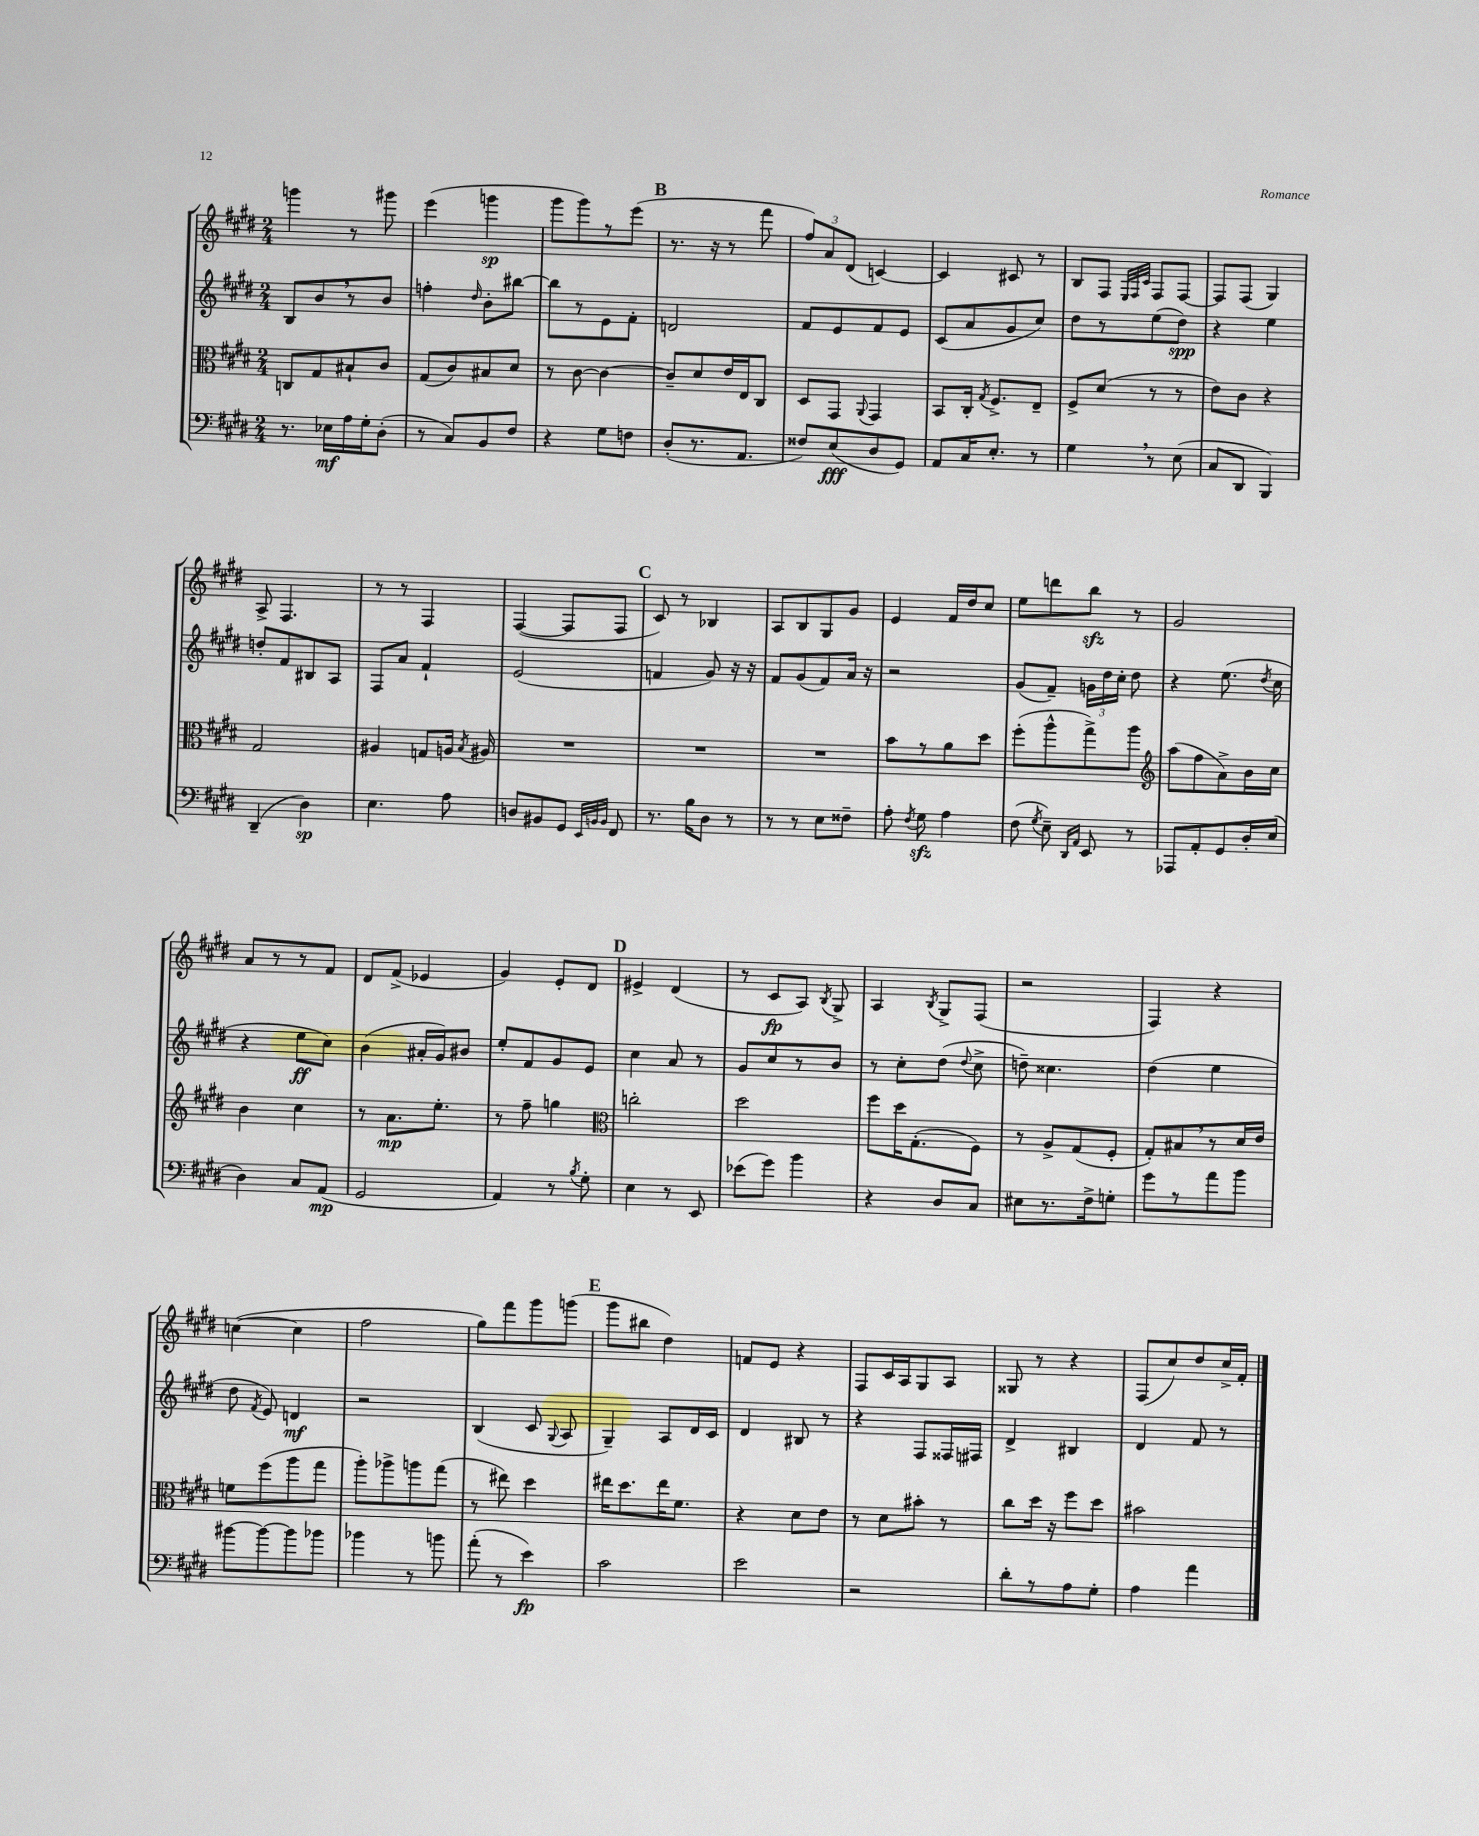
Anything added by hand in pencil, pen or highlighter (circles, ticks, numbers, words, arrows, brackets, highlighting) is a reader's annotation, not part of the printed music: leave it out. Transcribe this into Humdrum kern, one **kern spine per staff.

**kern	**kern	**kern	**kern
*staff4	*staff3	*staff2	*staff1
*clefF4	*clefC3	*clefG2	*clefG2
*k[f#c#g#d#]	*k[f#c#g#d#]	*k[f#c#g#d#]	*k[f#c#g#d#]
*M2/4	*M2/4	*M2/4	*M2/4
8.r	8C/L	8B/L	4ggg\
.	8G#/	8b/	.
16E-\LL	.	.	.
16A\	8B#`/	8r	8r
16G#'\J	.	.	.
(8D#'\J	8c#/J	8b/J	8ggg#\
=	=	=	=
8r	(8G#/L	4ff'\	(4eee\
8C#/L)	8c#/)	.	.
.	.	16qqdd#/	.
8BB/	8B#/	8b'\L	4ggg\
8F#/J	8d#/J	[8bb#\J	.
=	=	=	=
4r	8r	8bb#\]L	8ggg#\L
.	[8c#\	8r	8ggg#\)
8G#\L	4c#\_	8e\	8r
8F\J	.	8f#'\J	(8eee\J
=	=	=	=
(8D#'/L	8c#~/]L	2d/	8.r
8.r	8d#/	.	.
.	.	.	16r
.	16e/L	.	8r
8.AA/J	16E/J	.	.
.	8C#/J	.	8fff#\
=	=	=	=
8F##/L)	8D#/L	8f#/L	12ff#/L)
.	.	.	12a/
(8E/	8GG#/J	8e/	.
.	.	.	(12d#/J
.	8qqAA/	.	.
8D#/	4GG#/	8f#/	[4c/)
8GG#/J)	.	8e/J	.
=	=	=	=
8AA/L	8BB/L	(8c#/L	4c/]
16C#/K	16C#'/Jk	8a/	.
.	8qG#/	.	.
8.E'/J	8.F#^/L	.	.
.	.	8g#/	8c#/
8r	8E~/J	8cc#/J)	8r
=	=	=	=
4G#\	8F#^/L	8dd#\L	8B/L
.	(8d#/J	8r	8F#/J
.	.	.	32qqE/LLL
.	.	.	32qqF#/
.	.	.	32qqc#/JJJ
8r	8r	(8ee\	8F#/L
(8E\	8r	8dd#\J)	[8F#/J
=	=	=	=
8C#/L	8e\L)	4r	8F#/]L
8DD#/J	8c#\J	.	(8F#/J
4BBB/)	4r	4ee\	4G#/)
=	=	=	=
(4DD#~/	2G#/	8dd'/L	8A^/
.	.	8f#/	4.F#/
4D#\)	.	8B#/	.
.	.	8A/J	.
=	=	=	=
4.E\	4A#/	8F#/L	8r
.	.	8a/J	8r
.	8G/L	4f#`/	4F#/
8A\	16A/Jk	.	.
.	8qB/	.	.
.	16A#/	.	.
=	=	=	=
8D/L	2r	(2e/	([4F#/
8BB#/	.	.	.
8GG#/J	.	.	8F#/]L
32qqEE/LLL	.	.	.
32qqBB/	.	.	.
32qqBB/JJJ	.	.	.
8FF#/	.	.	8F#/J
=	=	=	=
8.r	2r	4f/	8c#/)
.	.	.	8r
16B\LK	.	.	.
8D#\J	.	8g#/)	4B-/
8r	.	16r	.
.	.	16r	.
=	=	=	=
8r	2r	8f#/L	8A/L
8r	.	(8g#/	8B/
8E\L	.	8f#/)	8G#/
8F##~\J	.	16a/Jk	8g#/J
.	.	16r	.
=	=	=	=
8A'\	8b\L	2r	4e/
8qF#/	.	.	.
8G#\	8r	.	.
4A\	8a\	.	16f#/LL
.	.	.	16dd#/J
.	8dd#\J	.	8cc#/J
=	=	=	=
(8F#\	(8ff#'\L	(8g#/L	8ee\L
8qG#/	.	.	.
8E~\)	8aa^^\	8f#~/J)	8ddd\
16qqDD#/LL	.	.	.
16qqAA/JJ	.	.	.
8EE/	8gg#^\)	24g\LL	8bb\J
.	.	24dd#\	.
.	.	24cc#'\JJ	.
8r	8aa\J	8dd#\	8r
=	=	=	=
*	*clefG2	*	*
8AAA-/L	(8aa\L	4r	2g#/
8AA'/	8ff#\	.	.
8GG#/	8a^\)	(8.ee\	.
16D#'/L	16b\L	.	.
.	.	8qdd#/	.
(16E/JJ	16cc#\JJ	16cc#\	.
=	=	=	=
4D#\)	4b\	4r	8a/L
.	.	.	8r
8C#/L	4cc#\	8ee\L	8r
(8AA/J	.	8cc#\J)	8f#/J
=	=	=	=
2GG#/	8r	(4b\	8d#/L
.	8.a\L	.	(8f#^/J
.	.	16a#'/LL	4e-/
.	8.ee'\J	16g#/J)	.
.	.	8b#/J	.
=	=	=	=
4AA/)	8r	8ee'/L	4g#/)
.	8ff#~\	8f#/	.
8r	4gg\	8g#/	8e'/L
8qB/	.	.	.
8G#'\	.	8e/J	8d#/J
=	=	=	=
*	*clefC3	*	*
4E\	2cc'\	4cc#\	4e#^/
8r	.	8a/	(4d#/
8EE/	.	8r	.
=	=	=	=
(8e-\L	2dd#\	8g#/L	8r
8g#\J)	.	8cc#/	8c#/L
4b\	.	8r	8A/J)
.	.	.	8qB/
.	.	8b/J	8G#^/
=	=	=	=
4r	8ff#\L	8r	4A/
.	16dd#\K	8cc#'\L	.
.	(8.G#'\	.	.
.	.	.	8qB/
8D#/L	.	(8dd#\J	8G#^/L
.	.	8qqdd#/	.
8C#/J	8F#\J)	8cc#^\	(8F#/J
=	=	=	=
8E#\L	8r	8dd~\)	2r
8.r	8A^/L	4.cc##\	.
.	(8G#/	.	.
16F#^\k	.	.	.
8G'\J	8F#'/J	.	.
=	=	=	=
8g#\L	8G#'/L)	(4dd#\	4F#/)
8r	8B#/	.	.
8a\	8r	4ee\	4r
8b\J	16d#/L	.	.
.	16e/JJ	.	.
=	=	=	=
[8b#\L	8f\L	8dd#\	([4cc\
.	.	8qf#/	.
8b#\_	(8ff#\	8e/)	.
8b#\]	8aa\	4d/	4cc\]
8b-\J	8gg#\J	.	.
=	=	=	=
4b-\	8aa'\L)	2r	2ff#\
.	8aa-^\	.	.
8r	8aa\	.	.
8b\	(8gg#\J	.	.
=	=	=	=
(8a'\	8r	(4B/	8gg#\L)
8r	8ee#\)	.	8fff#\
4e\)	4dd#\	8c#/	8ggg#\
.	.	8qqG#/	.
.	.	8A/	(8ggg\J
=	=	=	=
2c#\	16ee#\LK	4G#~/)	8ggg#\L
.	8.dd#\	.	.
.	.	.	8bb#\J
.	16ee#\K	8A/L	4dd#\)
.	8.f#\J	.	.
.	.	16d#/L	.
.	.	16c#/JJ	.
=	=	=	=
2e\	4r	4d#/	8f/L
.	.	.	8e/J
.	8d#\L	8B#/	4r
.	8e\J	8r	.
=	=	=	=
2r	8r	4r	8F#/L
.	8d#\L	.	16c#/L
.	.	.	16A/J
.	8b#'\J	8F#/L	8G#/
.	8r	16F##/L	8A/J
.	.	16F#/JJ	.
=	=	=	=
8d#'\L	8cc#\L	4d#^/	8G##/
8r	16dd#\Jk	.	8r
.	16r	.	.
8A\	8ff#\L	4B#/	4r
8G#'\J	8dd#\J	.	.
=	=	=	=
4A\	2b#\	4d#/	(8F#/L
.	.	.	8cc#/)
4a\	.	8f#/	8dd#/
.	.	8r	16cc#^/L
.	.	.	16f#'/JJ
==	==	==	==
*-	*-	*-	*-
